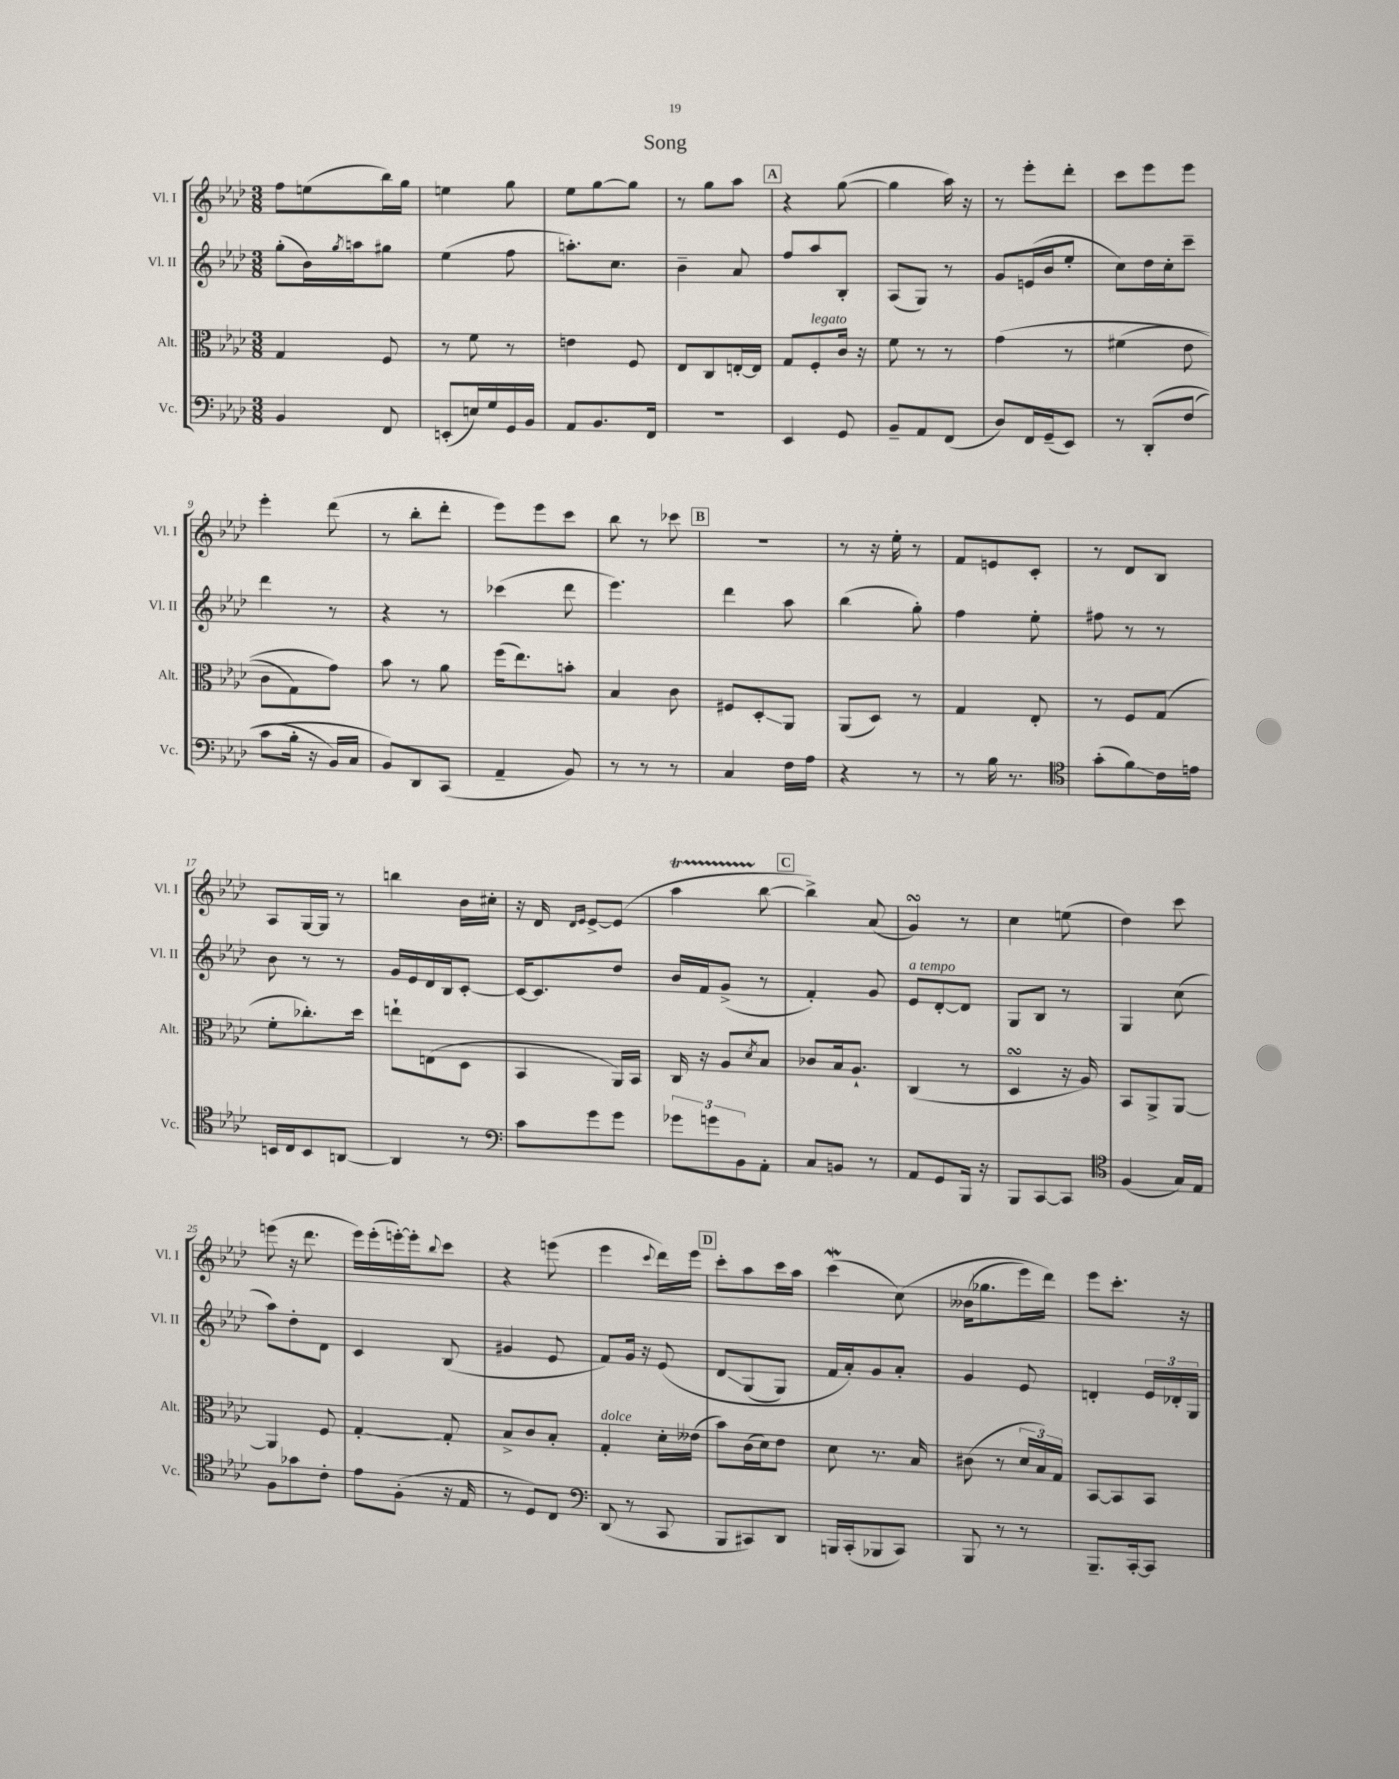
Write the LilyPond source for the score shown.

\header { title = "Song" }
<<
\new StaffGroup <<
\new Staff = "s0" \with { instrumentName = "Vl. I" shortInstrumentName = "Vl. I" } {
    \clef treble \key aes \major \numericTimeSignature \time 3/8
    f''8 e''8( bes''16) g''16 |
    e''4 g''8 |
    ees''8 g''8~ g''8 |
    r8 g''8 aes''8 |
    \mark \markup { \box "A" } r4 g''8~( |
    g''4 aes''16) r16 |
    r8 ees'''8-. des'''8-. |
    c'''8 ees'''8 ees'''8 |
    ees'''4-. des'''8( |
    r8 bes''8-. des'''8-. |
    ees'''8) ees'''8 c'''8 |
    bes''8 r8 ces'''8 |
    \mark \markup { \box "B" } R4. |
    r8 r16 ees''16-. r8 |
    f'8 e'8 c'8-. |
    r8 des'8 bes8 |
    aes8 g16~ g16 r8 |
    b''4 bes'16 cis''16-. |
    r16 des'16 \grace { des'16 ees'16 } ees'8~-> ees'8( |
    aes''4\startTrillSpan bes''8~\stopTrillSpan |
    \mark \markup { \box "C" } bes''4->) aes'8( |
    g'4\turn) r8 |
    c''4 e''8( |
    des''4) c'''8 |
    e'''8( r16 des'''8. |
    ees'''16) ees'''16-.( e'''16~-.) e'''16-. \appoggiatura { bes''8 } c'''8 |
    r4 e'''8( |
    ees'''4 \appoggiatura { c'''8 } des'''16) ees'''16 |
    \mark \markup { \box "D" } c'''8-. aes''8 c'''16 aes''16 |
    c'''4\mordent( c''8)\( |
    beses'16( ges''8. ees'''16) des'''16\) |
    ees'''8 c'''8.-. r16 \bar "|." |
}
\new Staff = "s1" \with { instrumentName = "Vl. II" shortInstrumentName = "Vl. II" } {
    \clef treble \key aes \major \numericTimeSignature \time 3/8
    g''8-.( bes'16) \acciaccatura { g''8 } a''16 gis''8 |
    ees''4( f''8 |
    a''8.-.) c''8. |
    bes'4-- aes'8 |
    \mark \markup { \box "A" } f''8 aes''8 bes8-. |
    aes8( g8) r8 |
    g'8 e'16( bes'16 ees''8-. |
    c''8) des''16 c''16-. c'''8-- |
    des'''4 r8 |
    r4 r8 |
    ces'''4( des'''8 |
    ees'''4.) |
    \mark \markup { \box "B" } des'''4 aes''8 |
    bes''4( g''8-.) |
    f''4 ees''8-. |
    fis''8 r8 r8 |
    bes'8 r8 r8 |
    g'16 ees'16 des'16 bes16 c'8~-. |
    c'16~ c'8. des''8 |
    bes'16 f'16 g'8->( r8 |
    \mark \markup { \box "C" } f'4-.) g'8 |
    ees'8^\markup { \italic "a tempo" } des'8~-. des'8 |
    g8 bes8 r8 |
    g4 c''8( |
    aes''8) des''8-. des'8 |
    c'4 bes8( |
    gis'4 ees'8 |
    f'8) g'16 r16 ees'8\( |
    \mark \markup { \box "D" } des'8\glissando g8( g8) |
    f'16 aes'16-.\) g'8 aes'8-. |
    g'4 ees'8 |
    d'4-. \tuplet 3/2 { ees'16 des'16-. g16 } \bar "|." |
}
\new Staff = "s2" \with { instrumentName = "Alt." shortInstrumentName = "Alt." } {
    \clef alto \key aes \major \numericTimeSignature \time 3/8
    g4 f8 |
    r8 f'8 r8 |
    e'4 f8 |
    ees8 c8 e16~-. e16 |
    \mark \markup { \box "A" } g8 f8-.^\markup { \italic "legato" } c'16 r16 |
    f'8 r8 r8 |
    g'4\( r8 |
    fis'4( ees'8 |
    c'8 g8) g'8\) |
    bes'8 r8 aes'8 |
    f''16( ees''8.) b'8-. |
    bes4 c'8 |
    \mark \markup { \box "B" } fis8 des8-.\glissando aes,8 |
    aes,8( des8) r8 |
    g4 ees8-. |
    r8 f8 g8( |
    f'8-. ces''8.-.) des''16 |
    e''8-! e8( des8 |
    bes,4 aes,16) bes,16 |
    c16 r16 aes8 \acciaccatura { des'8 } bes8 |
    \mark \markup { \box "C" } ces'8 bes16 aes8.-! |
    c4( r8 |
    des4\turn r16 aes16) |
    bes,8 aes,8-> aes,8~ |
    aes,4 f8 |
    g4~-. g8-. |
    bes8-> c'8 bes8-. |
    g4-.^\markup { \italic "dolce" } des'16-. eeses'16( |
    \mark \markup { \box "D" } bes'8) c'16( des'16) ees'8 |
    des'8 r8. bes16 |
    cis'8( r8 \tuplet 3/2 { des'16 bes16) g16 } |
    bes,8~ bes,8 bes,8 \bar "|." |
}
\new Staff = "s3" \with { instrumentName = "Vc." shortInstrumentName = "Vc." } {
    \clef bass \key aes \major \numericTimeSignature \time 3/8
    bes,4 f,8 |
    e,8-.( e16) g16 g,16 bes,16 |
    aes,8 bes,8. f,16 |
    R4. |
    \mark \markup { \box "A" } ees,4 g,8 |
    bes,8-- aes,8 f,8( |
    des8) f,16 g,16--( ees,8) |
    r8 des,8-.\( f8( |
    c'8 bes16-. r16 bes,16) c16 |
    bes,8\) des,8 c,8( |
    aes,4-- bes,8) |
    r8 r8 r8 |
    \mark \markup { \box "B" } c4 f16 aes16 |
    r4 r8 |
    r8 bes16 r8. |
    \clef tenor g'8-.( f'8\glissando) c'16 e'16 |
    b,16 c16 b,8 a,8~ |
    a,4 r8 |
    \clef bass c'8 g'8 g'8 |
    \tuplet 3/2 { ges'8 g'8 bes,8 } aes,8-. |
    \mark \markup { \box "C" } c8 b,8 r8 |
    aes,8 g,8 bes,,16 r16 |
    bes,,8 c,8~ c,8 |
    \clef tenor f4( g16) ees16 |
    f8 ges'8 c'8-. |
    ees'8 f8-.( r16 ees16 |
    r8 des8) c8 |
    \clef bass des,8( r8 c,8 |
    \mark \markup { \box "D" } bes,,8 cis,8) des,8 |
    b,,16 c,16-.( bes,,8 c,8) |
    bes,,8 r8 r8 |
    bes,,8.-- c,16~-. c,8 \bar "|." |
}
>>
>>
